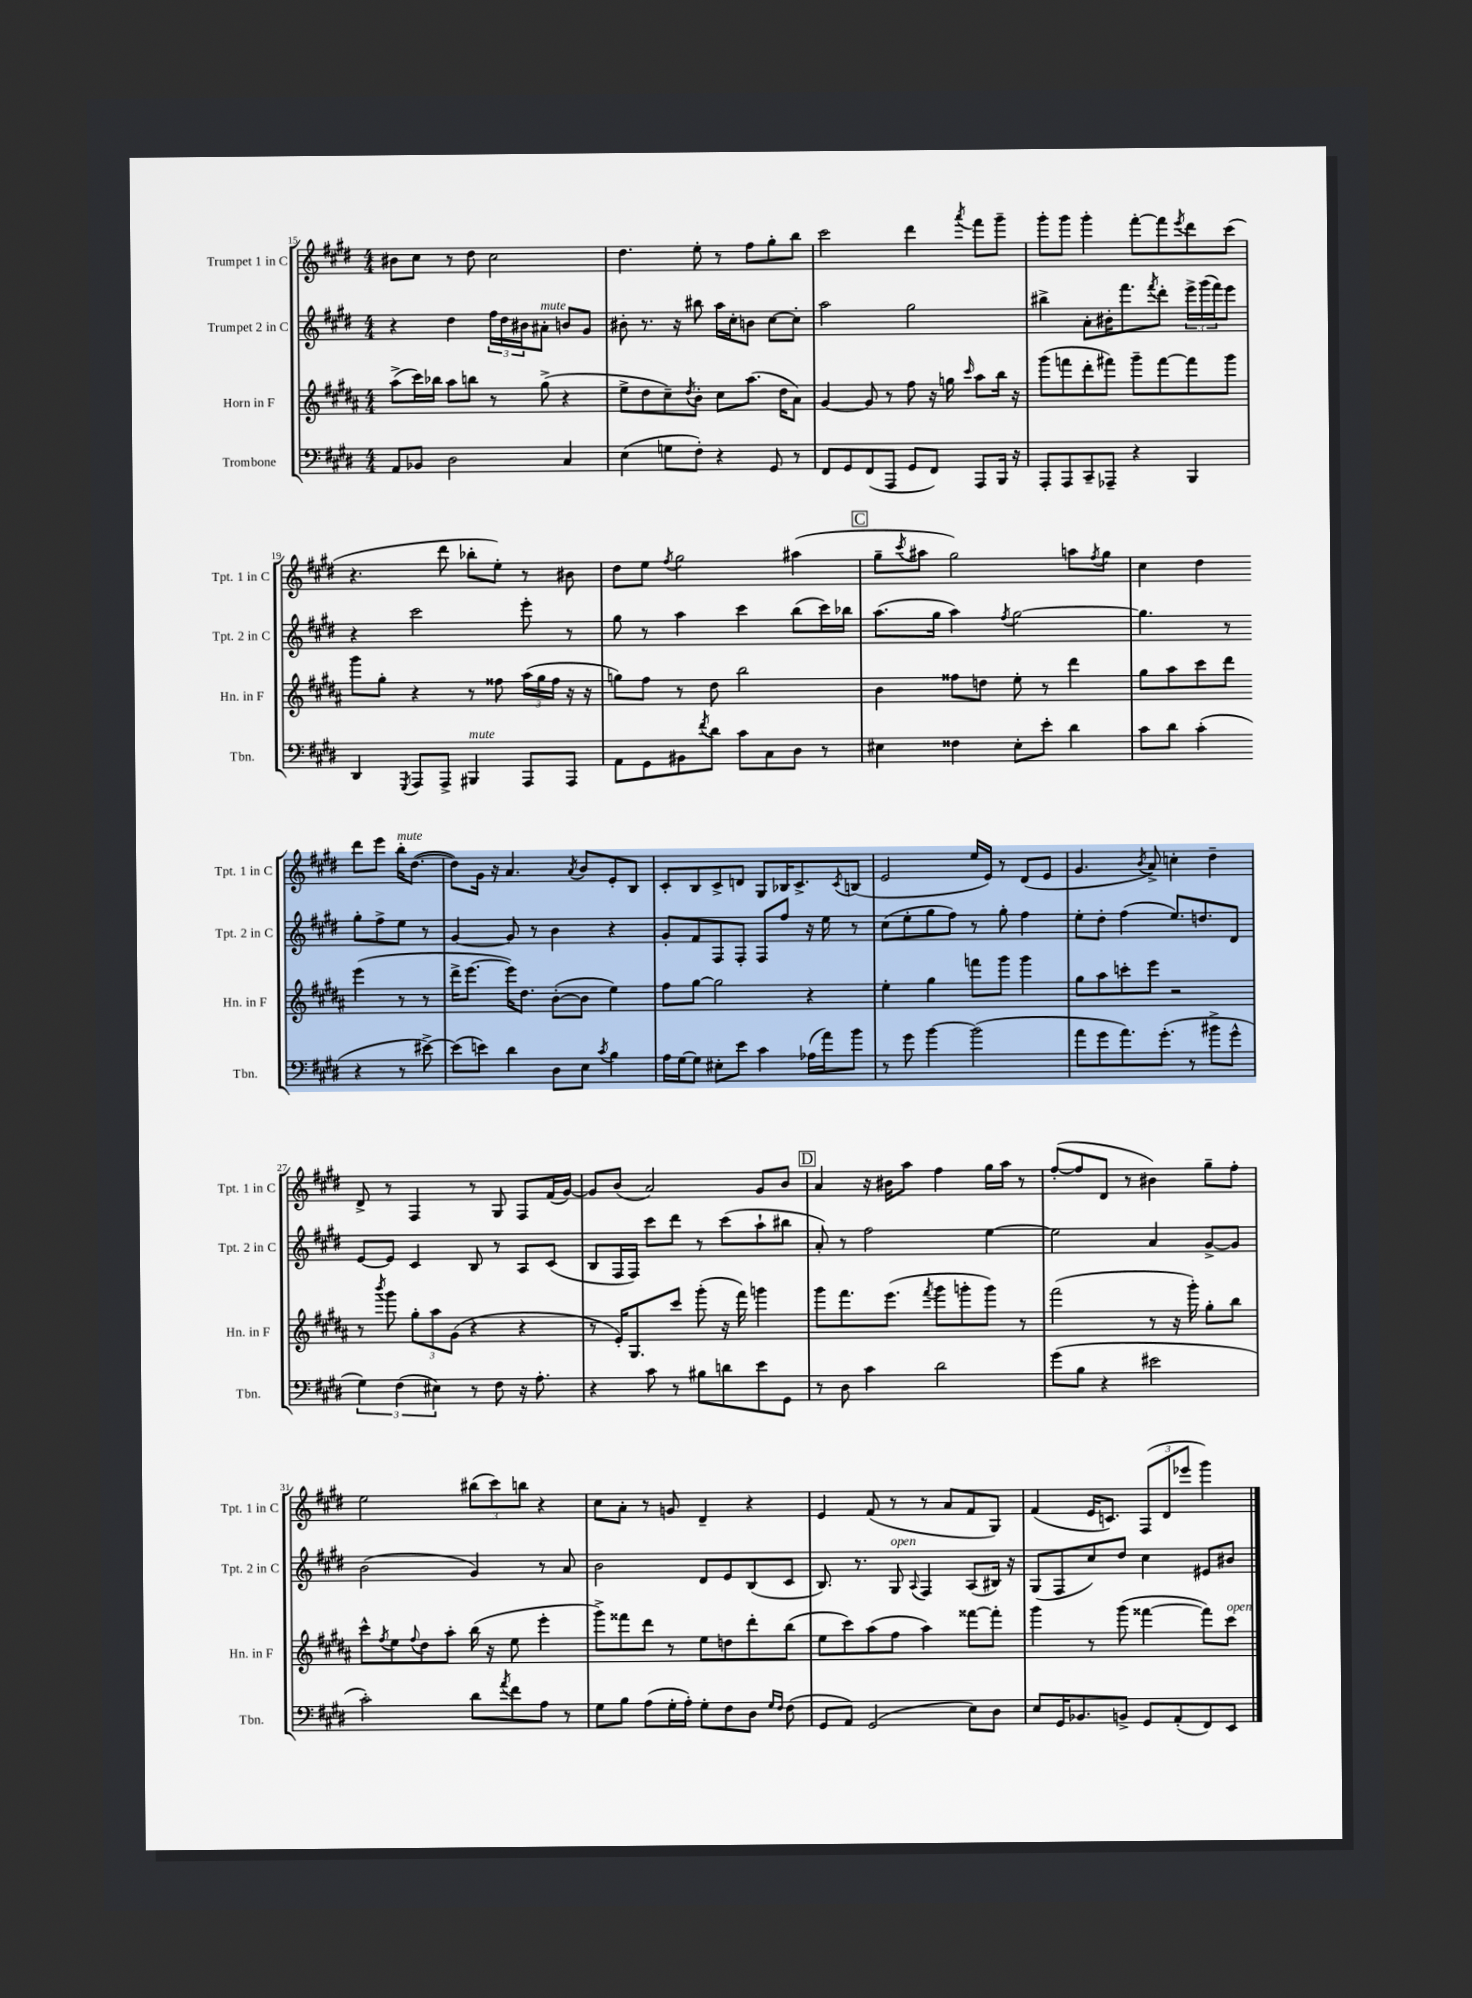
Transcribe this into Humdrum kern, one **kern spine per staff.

**kern	**kern	**kern	**kern
*staff4	*staff3	*staff2	*staff1
*clefF4	*clefG2	*clefG2	*clefG2
*k[f#c#g#d#]	*k[f#c#g#d#a#]	*k[f#c#g#d#]	*k[f#c#g#d#]
*M4/4	*M4/4	*M4/4	*M4/4
8AA	(8aa#^	4r	8b#
8BB-	16ccc#)	.	8cc#
.	16bb-	.	.
2D#	8aa#	4dd#	8r
.	8bb	.	8dd#
.	8r	24ff#	2cc#
.	.	24dd#	.
.	.	24b#	.
.	(8gg#^	8a#'	.
4C#	4r	8b	.
.	.	8g#	.
=	=	=	=
(4E	8ee^	8b#'	4.dd#
.	8dd#	8.r	.
8G	8cc#~)	.	.
.	.	16r	.
.	8qdd#	.	.
8F#')	8b'	8bb#	8ee'
4r	8cc#	16aa	8r
.	.	16cc#'	.
.	(8.aa#	8b	8ff#
8GG#	.	[8cc#	8gg#'
.	16dd#	.	.
8r	8a#)	8cc#']	8bb
=	=	=	=
8FF#	[4g#	2aa	2ccc#
8GG#	.	.	.
(8FF#	8g#]	.	.
8AAA	8r	.	.
8GG#	8ff#	2gg#	4ddd#
8FF#)	16r	.	.
.	16gg	.	.
.	16qqccc#	.	8qaaa
8AAA	8aa#	.	8fff#
16BBB	16bb	.	8ggg#~
16r	16r	.	.
=	=	=	=
8AAA'	(8ggg#	4bb#^	8ggg#'
8AAA	8fff	.	8ggg#
8CC#~	8ddd#'	8a'	4ggg#'
8AAA-~	8fff#)	16b#'	.
.	.	8.fff#	.
4r	8ggg#~	.	[8fff#'
.	.	8qfff#	.
.	[8fff#	8ddd#'	8fff#]
.	.	.	8qeee
4BBB	8fff#]	24eee^	8ddd#
.	.	(24ggg#	.
.	.	24fff#)	.
.	8ggg#	8eee	(8ccc#
=	=	=	=
4DD#	8ggg#	4r	4.r
.	8gg#'	.	.
8qGGG#	.	.	.
8AAA	4r	2ccc#	.
8AAA^	.	.	8ddd#
4BBB#	8r	.	8bb-'
.	8ff##	.	8ee')
8AAA	(24aa#	8eee'	8r
.	24gg#	.	.
.	24ff##	.	.
8AAA	16r	8r	8b#
.	16r	.	.
=	=	=	=
8AA	8gg)	8gg#	8dd#
8GG#	8ff#	8r	8ee
.	.	.	8qff#
8BB#	8r	4aa	2gg#
8qf#	.	.	.
8d#	8dd#	.	.
8c#	2bb	4ccc#	.
8C#	.	.	.
8D#	.	(8bb	(4aa#
8r	.	16ccc#)	.
.	.	16bb-	.
=	=	=	=
4E#	4b	(8.aa	8gg#~
.	.	.	8qccc#
.	.	.	8aa#
.	.	16gg#	.
4F##	8ff##	4aa)	2gg#)
.	8dd	.	.
.	.	8qff#	.
8E#'	8ee'	[2gg#	.
8e'	8r	.	.
4d#	4ddd#	.	8aa
.	.	.	8qff#
.	.	.	8gg#
=	=	=	=
8c#	8gg#	4.gg#]	4cc#
8d#	8aa#	.	.
(4c#'	8ccc#	.	4dd#
.	8ddd#	8r	.
4r	(4eee	8gg#'	8ddd#
.	.	8ff#^	8eee
8r	8r	8ee	16bb'
.	.	.	([8.dd#
[8e#^)	8r	8r	.
=	=	=	=
(8e#]	16ddd#^	[4g#	8dd#])
.	[8.eee	.	.
8e)	.	.	16g#
.	.	.	16r
4d#	16eee])	8g#]	4.a
.	8.dd#	.	.
.	.	8r	.
8D#	([8b'	4b	.
.	.	.	8qa
8E	8b]	.	8b
8qc#	.	.	.
4B	4ee)	4r	8e'
.	.	.	8B
=	=	=	=
16A	8ff#	8g#'	8c#'
[16G#	.	.	.
8G#]	[8gg#	8f#	8B
8E#'	2gg#]	8F#	8c#^
8e	.	8F#'	8d
4c#	.	8F#	8G#
.	.	8ff#	16B-
.	.	.	8.c#^
(16A-	4r	16r	.
16a)	.	16ee	.
.	.	.	8qc#
8b	.	8r	(8B
=	=	=	=
8r	4ee'	(8cc#	2e
8g#	.	8ee'	.
[4b	4gg#	8gg#	.
.	.	8ff#)	.
(2b]	8fff	8r	16ee
.	.	.	16e)
.	8ggg#	8gg#'	8r
.	4ggg#	4ff#	(8d#
.	.	.	8e
=	=	=	=
8a	8gg#	8ee'	4.g#
8g#	8aa#	8dd#'	.
8.a)	8ccc'	(4ff#	.
.	.	.	8qb
.	8eee	.	8a^)
(8.g#'	.	.	.
.	2r	8.ee)	4cc'
8r	.	.	.
.	.	8.dd	.
8b#^	.	.	4dd#~
8g#^^	.	8d#	.
=	=	=	=
6G#)	8r	[8e	8d#^
.	8qbbb	.	.
.	8ggg#	8e]	8r
(6F#	.	.	.
.	12gg#'	4c#	4F#
6E#)	12aa#	.	.
.	(12g#	.	.
8r	4r	8B	8r
8F#	.	8r	8G#
16r	4r	8A	8F#
8.A'	.	.	.
.	.	(8c#	(16f#
.	.	.	[16g#)
=	=	=	=
4r	8r	8B	8g#]
.	16e')	16F#	(8b
.	8.G#	16F#)	.
8c#	.	8ccc#	2a)
8r	8ccc#	8ddd#	.
8B#	(8ggg#'	8r	.
8d	16r	(8ccc#	.
.	16fff#)	.	.
8e	4ggg	8aa`	8g#
8GG#	.	8bb#	8b
=	=	=	=
8r	8ggg#	8a')	4a
8D#	8.fff#	8r	.
4c#	.	2ff#	16r
.	(8.eee	.	16b#
.	.	.	8aa
.	8qfff#	.	.
2d#	8ggg#	.	4ff#
.	8ggg'	.	.
.	8ggg)	[4ee	16gg#
.	.	.	16aa
.	8r	.	8r
=	=	=	=
(8g#	(2fff#	2ee]	([8ff#'
8B	.	.	8ff#]
4r	.	.	8d#
.	.	.	8r
2e#	8r	4a	4b#)
.	16r	.	.
.	16ggg#')	.	.
.	8gg#'	[8g#^	8gg#~
.	8bb	8g#]	8ff#'
=	=	=	=
2c#')	8ccc#^^	(2b	2ee
.	8qff#	.	.
.	8ee	.	.
.	8qqff#	.	.
.	8dd#	.	.
.	8aa#'	.	.
8d#	(16bb	4g#)	(12bb#
.	16r	.	.
.	.	.	12ccc#)
8qa	.	.	.
8f#	8ee	.	.
.	.	.	12bb
8A	4eee'	8r	4r
8r	.	8a	.
=	=	=	=
8G#	8ggg#^)	2b	8cc#
8B	8fff##	.	8a'
(8A	8ddd#	.	8r
16G#'	8r	.	8g
16A')	.	.	.
8G#'	8ee	8d#	4d#~
8F#	8dd	8e	.
8D#	8ddd#'	(8B	4r
16qqG#	.	.	.
16qqF#	.	.	.
(8F#	(8bb	8c#	.
=	=	=	=
8GG#	8ee	8.B)	4e
8AA)	8ccc#)	.	.
.	.	8.r	.
(2GG#	(8aa#	.	(8f#
.	8ff#	8G#	8r
.	.	8qqA	.
.	4aa#)	4F#	8r
.	.	.	8a
8E)	[8fff##	(8A	8f#
8D#	8fff##']	16B#)	8G#)
.	.	16r	.
=	=	=	=
8E	4ggg#	(8G#	(4f#
16GG#	.	8F#	.
8.BB-	.	.	.
.	8r	8cc#)	16e
.	.	.	8.c)
8BB^	(8ggg#	8dd#	.
8GG#	[4fff##	4cc#	(12F#
.	.	.	12d#
(8AA'	.	.	.
.	.	.	12eee-
8FF#)	8fff##])	8e#	4ggg#)
8EE	8ccc#	8b#	.
==	==	==	==
*-	*-	*-	*-
